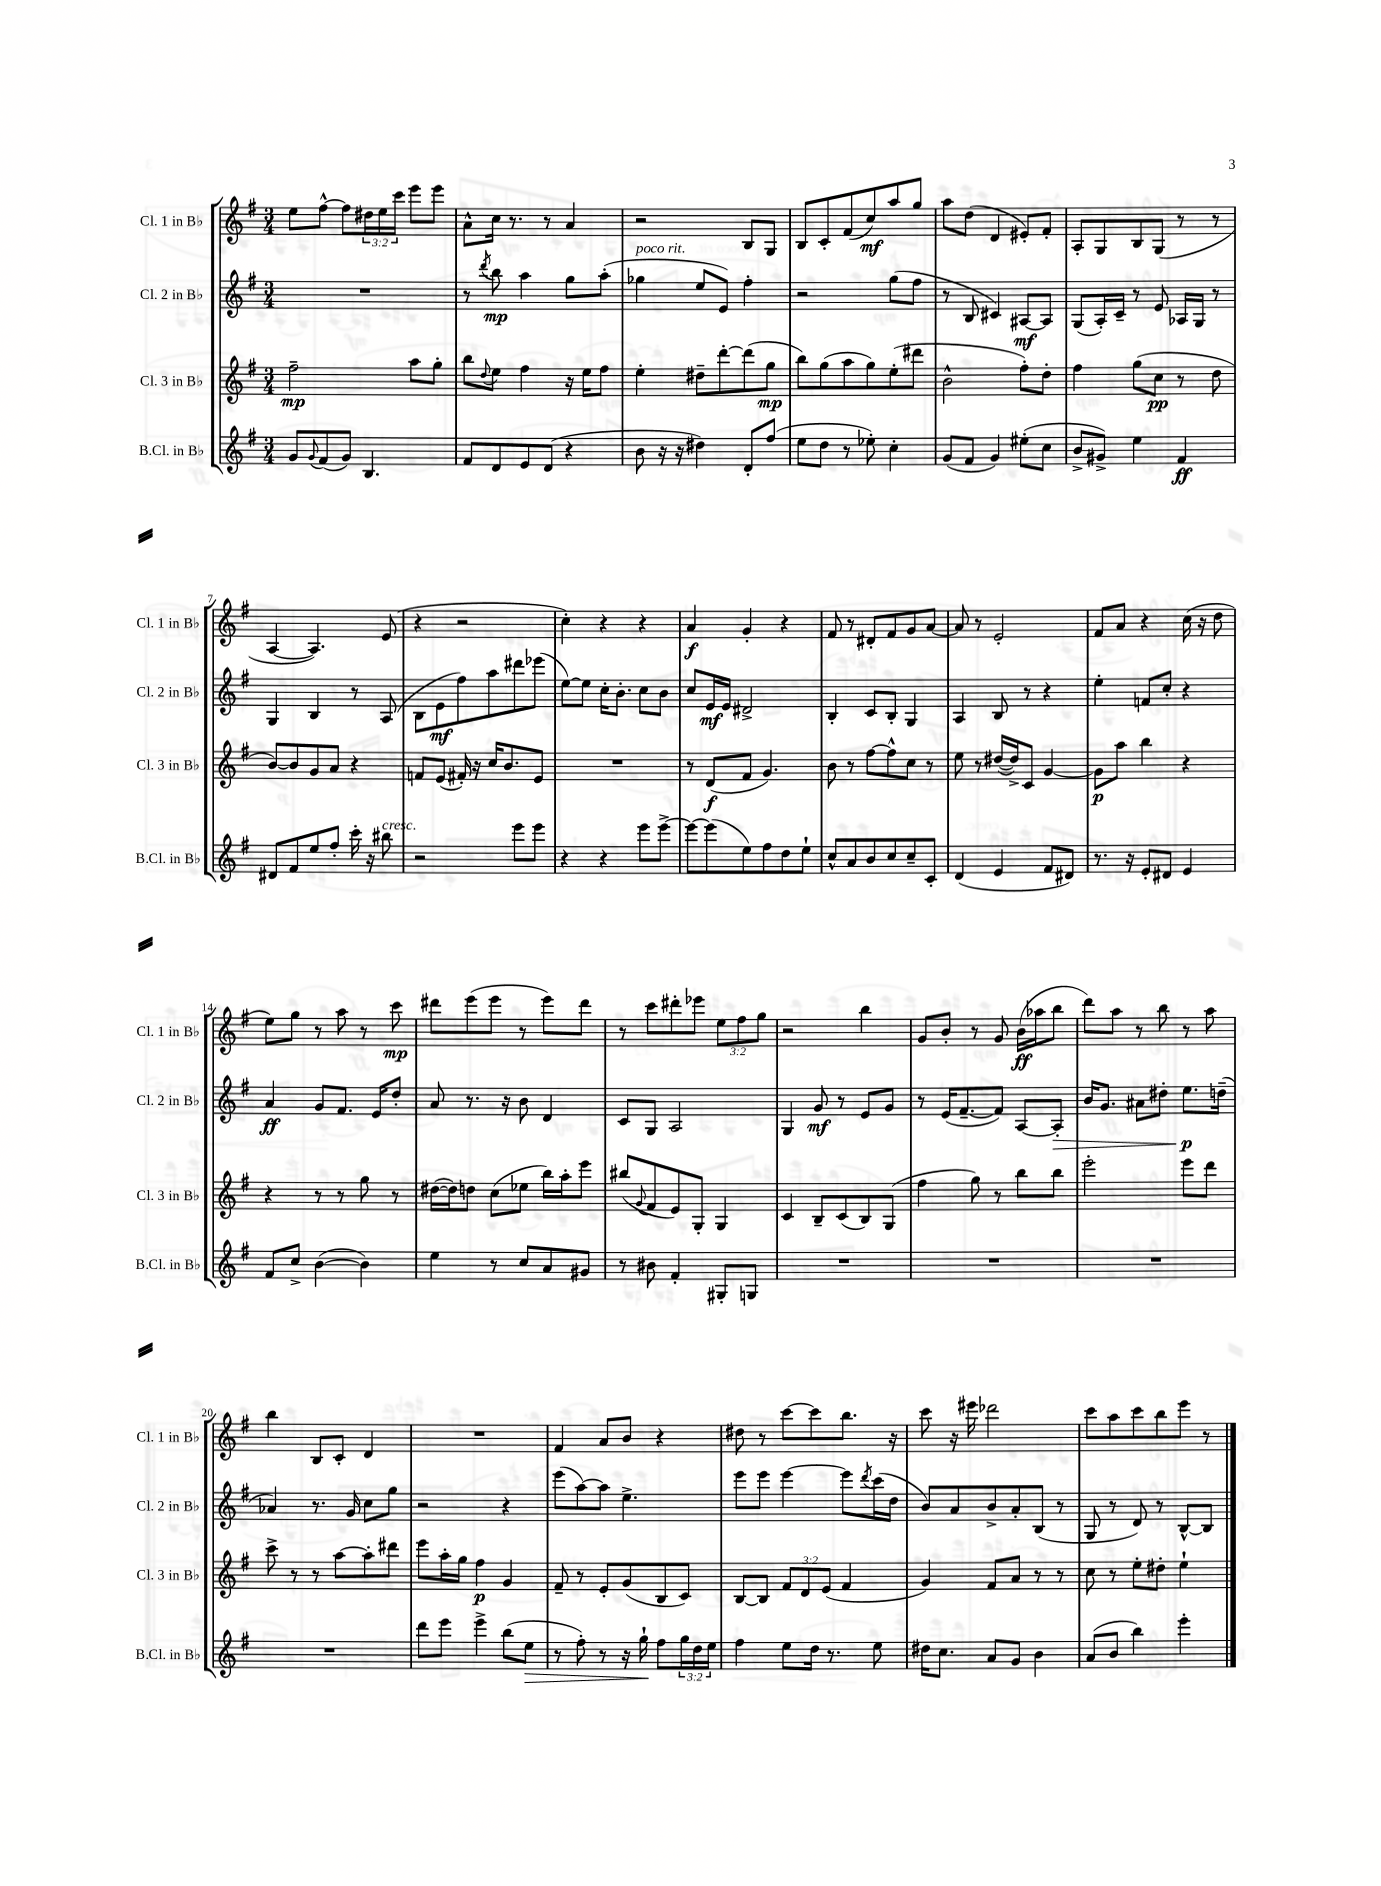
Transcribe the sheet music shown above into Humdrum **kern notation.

**kern	**kern	**kern	**kern
*staff4	*staff3	*staff2	*staff1
*clefG2	*clefG2	*clefG2	*clefG2
*k[f#]	*k[f#]	*k[f#]	*k[f#]
*M3/4	*M3/4	*M3/4	*M3/4
8g	2ff#~	2.r	8ee
8qqg	.	.	.
(8f#	.	.	[8ff#^^
8g)	.	.	8ff#]
4.B	.	.	24dd#
.	.	.	24ee
.	.	.	24ccc
.	8aa	.	8eee
.	8gg'	.	8eee
=	=	=	=
8f#	8bb	8r	8a^^
.	8qqdd	8qddd	.
8d	8ee	8bb	16cc
.	.	.	8.r
8e	4ff#	4aa	.
(8d	.	.	8r
4r	16r	8gg	4a
.	16ee	.	.
.	8ff#	(8aa'	.
=	=	=	=
8b	4ee'	4gg-	2r
16r	.	.	.
16r	.	.	.
4dd#)	8dd#~	8ee	.
.	[8ddd'	8e)	.
8d'	(8ddd]	4ff#'	8B
(8ff#	8gg	.	8G
=	=	=	=
8ee	8bb)	2r	8B
8dd	(8gg	.	8c'
8r	8aa	.	(8f#
8ee-')	8gg)	.	8cc)
4cc'	(8ee'	(8gg	8aa
.	8ddd#	8ff#	8gg
=	=	=	=
(8g	2b^^	8r	8aa
8f#	.	8B	(8dd
4g)	.	4c#)	4d
(8ee#'	8ff#')	[8A#	8e#')
8cc	8dd'	8A#]	8f#'
=	=	=	=
8b^	4ff#	(8G	8A'
8g#^)	.	16A')	8G
.	.	16c~	.
4ee	(8gg	8r	8B
.	8cc	8e	(8G
4f#	8r	16A-	8r
.	.	16G	.
.	8dd	8r	8r
=	=	=	=
8d#	[8b)	4G	[4A
8f#	8b]	.	.
8ee	8g	4B	4.A])
8ff#'	8a	.	.
16ccc'	4r	8r	.
16r	.	.	.
8bb#	.	(8A	(8e
=	=	=	=
2r	8f	8B	4r
.	(8e	8e	.
.	16f#')	8ff#)	2r
.	16r	.	.
.	16cc	8aa	.
.	8.b	.	.
8eee	.	8ddd#	.
8eee	8e	(8eee-	.
=	=	=	=
4r	2.r	[8ee)	4cc')
.	.	8ee]	.
4r	.	16cc'	4r
.	.	8.b'	.
8eee	.	8cc	4r
[8eee^	.	8b	.
=	=	=	=
8eee_	8r	8cc	4a
(8eee]	(8d	16e	.
.	.	16e	.
8ee)	8f#	2d#^	4g'
8ff#	4.g)	.	.
8dd	.	.	4r
8ee`	.	.	.
=	=	=	=
8cc^^	8b	4B'	8f#
8a	8r	.	8r
8b	[8ff#	8c	8d#'
8cc	8ff#^^]	8B'	8f#
8cc~	8cc	4G	8g
8c'	8r	.	[8a
=	=	=	=
(4d	8ee	4A	8a]
.	8r	.	8r
4e	([16dd#	8B	2e'
.	16dd#^])	.	.
.	8c	8r	.
8f#	[4g	4r	.
8d#)	.	.	.
=	=	=	=
8.r	8g]	4ee'	8f#
.	8aa	.	8a
16r	.	.	.
8e'	4bb	8f	4r
8d#	.	8cc'	.
4e	4r	4r	(16cc
.	.	.	16r
.	.	.	8dd
=	=	=	=
8f#	4r	4a	8ee)
8cc^	.	.	8gg
([4b	8r	8g	8r
.	8r	8.f#	8aa
4b])	8gg	.	8r
.	.	16e	.
.	8r	8dd'	8ccc
=	=	=	=
4ee	([16dd#	8a	8ddd#
.	16dd#])	.	.
.	8dd	8.r	(8eee
8r	(8cc	.	8eee
.	.	16r	.
8cc	8ee-	8b	8r
8a	16bb)	4d	8eee)
.	16aa'	.	.
8g#	8eee	.	8ddd#
=	=	=	=
8r	(8bb#	8c	8r
.	8qqg	.	.
8b#	8f#	8G	8ccc
4f#'	8e)	2A	8ddd#'
.	8G'	.	8eee-
8G#'	4G	.	12ee
.	.	.	12ff#
8G	.	.	.
.	.	.	12gg
=	=	=	=
2.r	4c	4G	2r
.	8B~	8g	.
.	(8c	8r	.
.	8B)	8e	4bb
.	(8G	8g	.
=	=	=	=
2.r	4ff#	8r	8g
.	.	(16e	8b'
.	.	[8.f#~	.
.	8gg)	.	8r
.	8r	8f#])	8g
.	8bb	[8A	(16b
.	.	.	16aa-
.	8bb	8A']	8bb
=	=	=	=
2.r	2eee'	16b	8ddd)
.	.	8.g	.
.	.	.	8aa
.	.	8a#	8r
.	.	8dd#'	8bb
.	8eee	8.ee	8r
.	8ddd	.	8aa
.	.	(16dd~	.
=	=	=	=
2.r	8ccc^	4a-)	4bb
.	8r	.	.
.	8r	8.r	8B
.	[8aa	.	8c'
.	.	16g	.
.	8aa']	8cc	4d
.	8ddd#	8gg	.
=	=	=	=
8ddd	8eee	2r	2.r
8eee	16aa'	.	.
.	16gg	.	.
4eee^	4ff#	.	.
(8bb	4g	4r	.
8ee	.	.	.
=	=	=	=
8r	8f#~	(8eee	4f#
8ff#')	8r	[8aa)	.
8r	8e'	8aa]	8a
16r	(8g	4.ee^	8b
16gg`	.	.	.
8ff#	8B	.	4r
24gg	8c)	.	.
24dd	.	.	.
24ee	.	.	.
=	=	=	=
4ff#	[8B	8eee	8dd#
.	8B]	8eee	8r
8ee	12f#	[4eee	[8ccc
.	12d	.	.
16dd	.	.	8ccc]
.	(12e	.	.
8.r	.	.	.
.	4f#	8eee]	8.bb
.	.	8qddd	.
8ee	.	(16ccc	.
.	.	16dd	16r
=	=	=	=
16dd#	4g)	8b)	8ccc
8.cc	.	.	.
.	.	8a	16r
.	.	.	16eee#
8a	8f#	8b^	2ddd-
8g	8a	8a'	.
4b	8r	(8B	.
.	8r	8r	.
=	=	=	=
(8a	8cc	8G	8ccc
8b	8r	8r	8aa
4bb)	8ee'	8d)	8ccc
.	8dd#'	8r	8bb
4eee'	4ee`	[8B^^	8eee
.	.	8B]	8r
==	==	==	==
*-	*-	*-	*-
